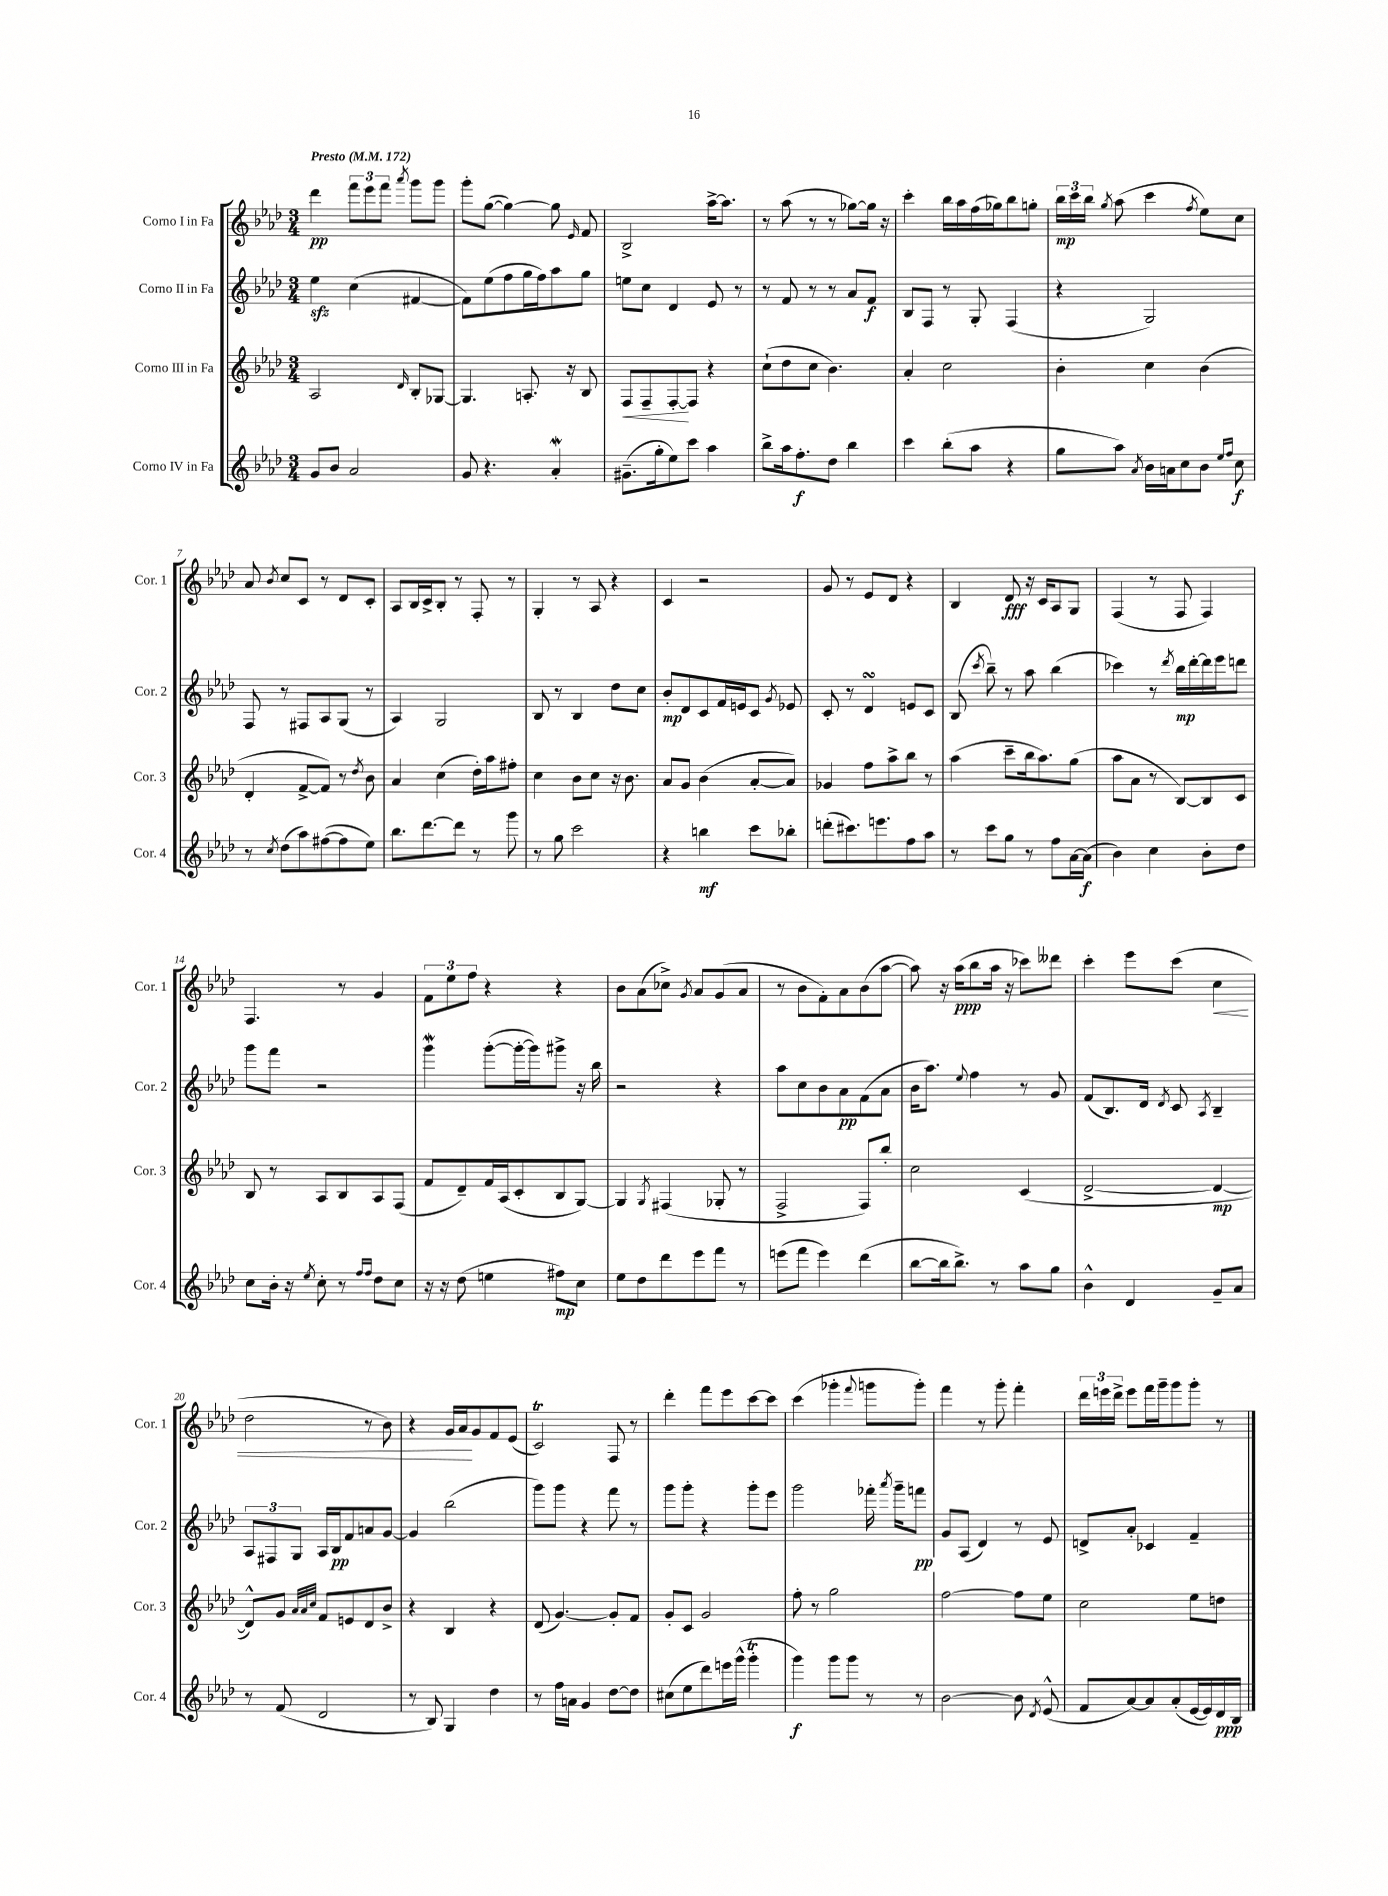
<<
\new StaffGroup <<
\new Staff = "s0" \with { instrumentName = "Corno I in Fa" shortInstrumentName = "Cor. 1" } {
    \clef treble \key aes \major \numericTimeSignature \time 3/4 \tempo "Presto" 4 = 172
    \autoBeamOff des'''4\pp \tuplet 3/2 { f'''8[ ees'''8 f'''8] } \acciaccatura { aes'''8 } g'''8[ g'''8] |
    g'''8[-. g''8]~( g''4~) g''8 \grace { ees'16 } f'8 |
    bes2-> aes''16[~-> aes''8.] |
    r8 aes''8( r8 r8 ges''8[~) ges''16] r16 |
    c'''4-. bes''16[ aes''16 f''16( ges''16) bes''8 g''8]-. |
    \tuplet 3/2 { bes''16[\mp c'''16 bes''16] } \acciaccatura { g''8 } aes''8( c'''4 \acciaccatura { f''8 } ees''8[) c''8] |
    aes'8 \acciaccatura { bes'8 } c''8[ c'8] r8 des'8[ c'8]-. |
    aes8[ bes16 c'16-> bes8]-. r8 f8-. r8 |
    g4-. r8 aes8 r4 |
    c'4 r2 |
    g'8 r8 ees'8[ des'8] r4 |
    bes4 des'8\fff r16 c'16[ aes8 g8] |
    f4( r8 f8 f4) |
    f4. r8 g'4 |
    \tuplet 3/2 { f'8[ ees''8 f''8] } r4 r4 |
    bes'8[ aes'8( ces''8]->) \acciaccatura { g'8 } aes'8[ g'8( aes'8] |
    r8 bes'8[ f'8-.) aes'8 bes'8( aes''8]~ |
    aes''8) r16 aes''16[\ppp( bes''8 aes''16] r16 ces'''8[) deses'''8] |
    c'''4-. ees'''8[ c'''8]( c''4\< |
    des''2 r8 bes'8) |
    r4 g'16[ aes'16\! g'8 f'8 ees'8]( |
    c'2\trill) f8 r8 |
    des'''4-. f'''8[ ees'''8 c'''8~ c'''8] |
    c'''4( ges'''4-. \appoggiatura { f'''8 } g'''8[ g'''8]-.) |
    f'''4 r8 g'''8-. f'''4-. |
    \tuplet 3/2 { des'''16[ e'''16 des'''16]-> } e'''8[ f'''16 g'''16-- g'''8 g'''8]-. r8 \bar "|." |
}
\new Staff = "s1" \with { instrumentName = "Corno II in Fa" shortInstrumentName = "Cor. 2" } {
    \clef treble \key aes \major \numericTimeSignature \time 3/4
    \autoBeamOff ees''4\sfz c''4( fis'4~ |
    fis'8[) ees''8( f''8 g''16 f''16) aes''8 g''8] |
    e''8[ c''8] des'4 ees'8 r8 |
    r8 f'8 r8 r8 aes'8[ f'8]\f |
    bes8[ f8] r8 g8-. f4( |
    r4 g2) |
    f8 r8 fis8[ aes8 g8]( r8 |
    aes4) g2 |
    bes8 r8 bes4 des''8[ c''8] |
    bes'8[-.\mp des'8 c'8 f'16 e'16 c'8] \acciaccatura { g'8 } ees'8 |
    c'8-. r8 des'4\turn e'8[ c'8] |
    bes8( \acciaccatura { c'''8 } bes''8--) r8 aes''8 bes''4( |
    ces'''4) r8 \acciaccatura { des'''8 } bes''16[\mp des'''16~-. des'''16 ees'''16 d'''8] |
    g'''8[ f'''8] r2 |
    g'''4\mordent g'''8[~-.( g'''16~-. g'''16) gis'''8]-> r16 bes''16 |
    r2 r4 |
    aes''8[ c''8 bes'8 aes'8\pp f'8( aes'8] |
    bes'16[ aes''8.]) \appoggiatura { ees''8 } f''4 r8 g'8 |
    f'8[( bes8.) des'16] \acciaccatura { des'8 } c'8 \acciaccatura { aes8 } bes4-- |
    \tuplet 3/2 { aes8[ fis8 g8] } aes16[ bes16\pp f'8 a'8 g'8]~ |
    g'4 bes''2( |
    g'''8[) g'''8] r4 f'''8 r8 |
    g'''8[ g'''8]-. r4 g'''8[-. ees'''8] |
    g'''2 fes'''16-. \acciaccatura { aes'''8 } g'''16[-- f'''8]\pp |
    g'8[ aes8]( des'4) r8 ees'8 |
    d'8[-> aes'8]-. ces'4 f'4-- \bar "|." |
}
\new Staff = "s2" \with { instrumentName = "Corno III in Fa" shortInstrumentName = "Cor. 3" } {
    \clef treble \key aes \major \numericTimeSignature \time 3/4
    \autoBeamOff aes2 \grace { des'16 } bes8[-. ges8]~ |
    ges4. a8.-. r16 bes8 |
    f8[\< f8-- f8~-.\! f8] r4 |
    c''8[-!( des''8 c''8] bes'4.) |
    aes'4-. c''2 |
    bes'4-. c''4 bes'4( |
    des'4-. f'8[~-> f'8]) r8 \acciaccatura { des''8 } bes'8 |
    aes'4 c''4( des''16[-.) aes''16 fis''8]-. |
    c''4 bes'8[ c''8] r16 bes'8. |
    aes'8[ g'8] bes'4( aes'8[~-. aes'8]) |
    ges'4 f''8[ aes''8-> bes''8] r8 |
    aes''4( c'''8[-- bes''16 aes''8.) g''8]( |
    aes''8[ aes'8] r8 bes8[~) bes8 c'8] |
    bes8 r8 aes8[ bes8 aes8 f8]( |
    f'8[ des'8--) f'16 aes16( c'8-. bes8 g8]~) |
    g4 \acciaccatura { g8 } fis4( ges8-. r8 |
    f2-> f8[) bes''8]-. |
    c''2 c'4( |
    des'2~-> des'4~\mp |
    des'8[-^) g'8] \grace { aes'32[ aes'32 c''32] } f'8[ e'8 des'8 bes'8]-> |
    r4 bes4 r4 |
    des'8( g'4.~) g'8[-. f'8] |
    g'8[-. c'8] g'2 |
    f''8-. r8 g''2 |
    f''2~ f''8[ ees''8] |
    c''2 ees''8[ d''8] \bar "|." |
}
\new Staff = "s3" \with { instrumentName = "Corno IV in Fa" shortInstrumentName = "Cor. 4" } {
    \clef treble \key aes \major \numericTimeSignature \time 3/4
    \autoBeamOff g'8[ bes'8] aes'2 |
    g'8 r4. aes'4-.\mordent |
    gis'8.[--( g''16-. ees''8) c'''8] aes''4 |
    bes''8[-> aes''16 f''8.-.\f des''8] bes''4 |
    c'''4 bes''8[-.( aes''8] r4 |
    g''8[ aes''8]) \acciaccatura { aes'8 } bes'16[ a'16 c''8 bes'8] \grace { ees''16[ f''16] } c''8\f |
    r8 \acciaccatura { c''8 } des''8[( aes''8) fis''8~( fis''8 ees''8]) |
    bes''8.[ des'''8.~ des'''8] r8 g'''8 |
    r8 g''8 c'''2 |
    r4 b''4\mf c'''8[ bes''8]-. |
    d'''8[-.( cis'''8.) e'''8. f''8 aes''8] |
    r8 c'''8[ g''8] r8 f''8[ aes'16~ aes'16]\f( |
    bes'4) c''4 bes'8[-. des''8] |
    c''8[ bes'16]-. r16 \acciaccatura { ees''8 } c''8-. r8 \grace { f''16[ f''16] } des''8[ c''8] |
    r16 r16 des''8( e''4 fis''8[\mp) c''8] |
    ees''8[ des''8 des'''8 ees'''8 f'''8] r8 |
    e'''8[( f'''8] e'''4) des'''4( |
    bes''8[~ bes''16 bes''8.]->) r8 aes''8[ g''8] |
    bes'4-^ des'4 g'8[-- aes'8] |
    r8 f'8( des'2 |
    r8 bes8) g4 des''4 |
    r8 f''16[ a'16] g'4 des''8[~ des''8] |
    cis''8[( ees''8 des'''8) e'''16 g'''16]-^( g'''4-.\trill |
    g'''4\f) g'''8[ g'''8] r8 r8 |
    bes'2~ bes'8 \acciaccatura { des'8 } ees'8-^( |
    f'8[ aes'8~) aes'8 aes'8-.( ees'16~ ees'16) des'16\ppp bes16] \bar "|." |
}
>>
>>
